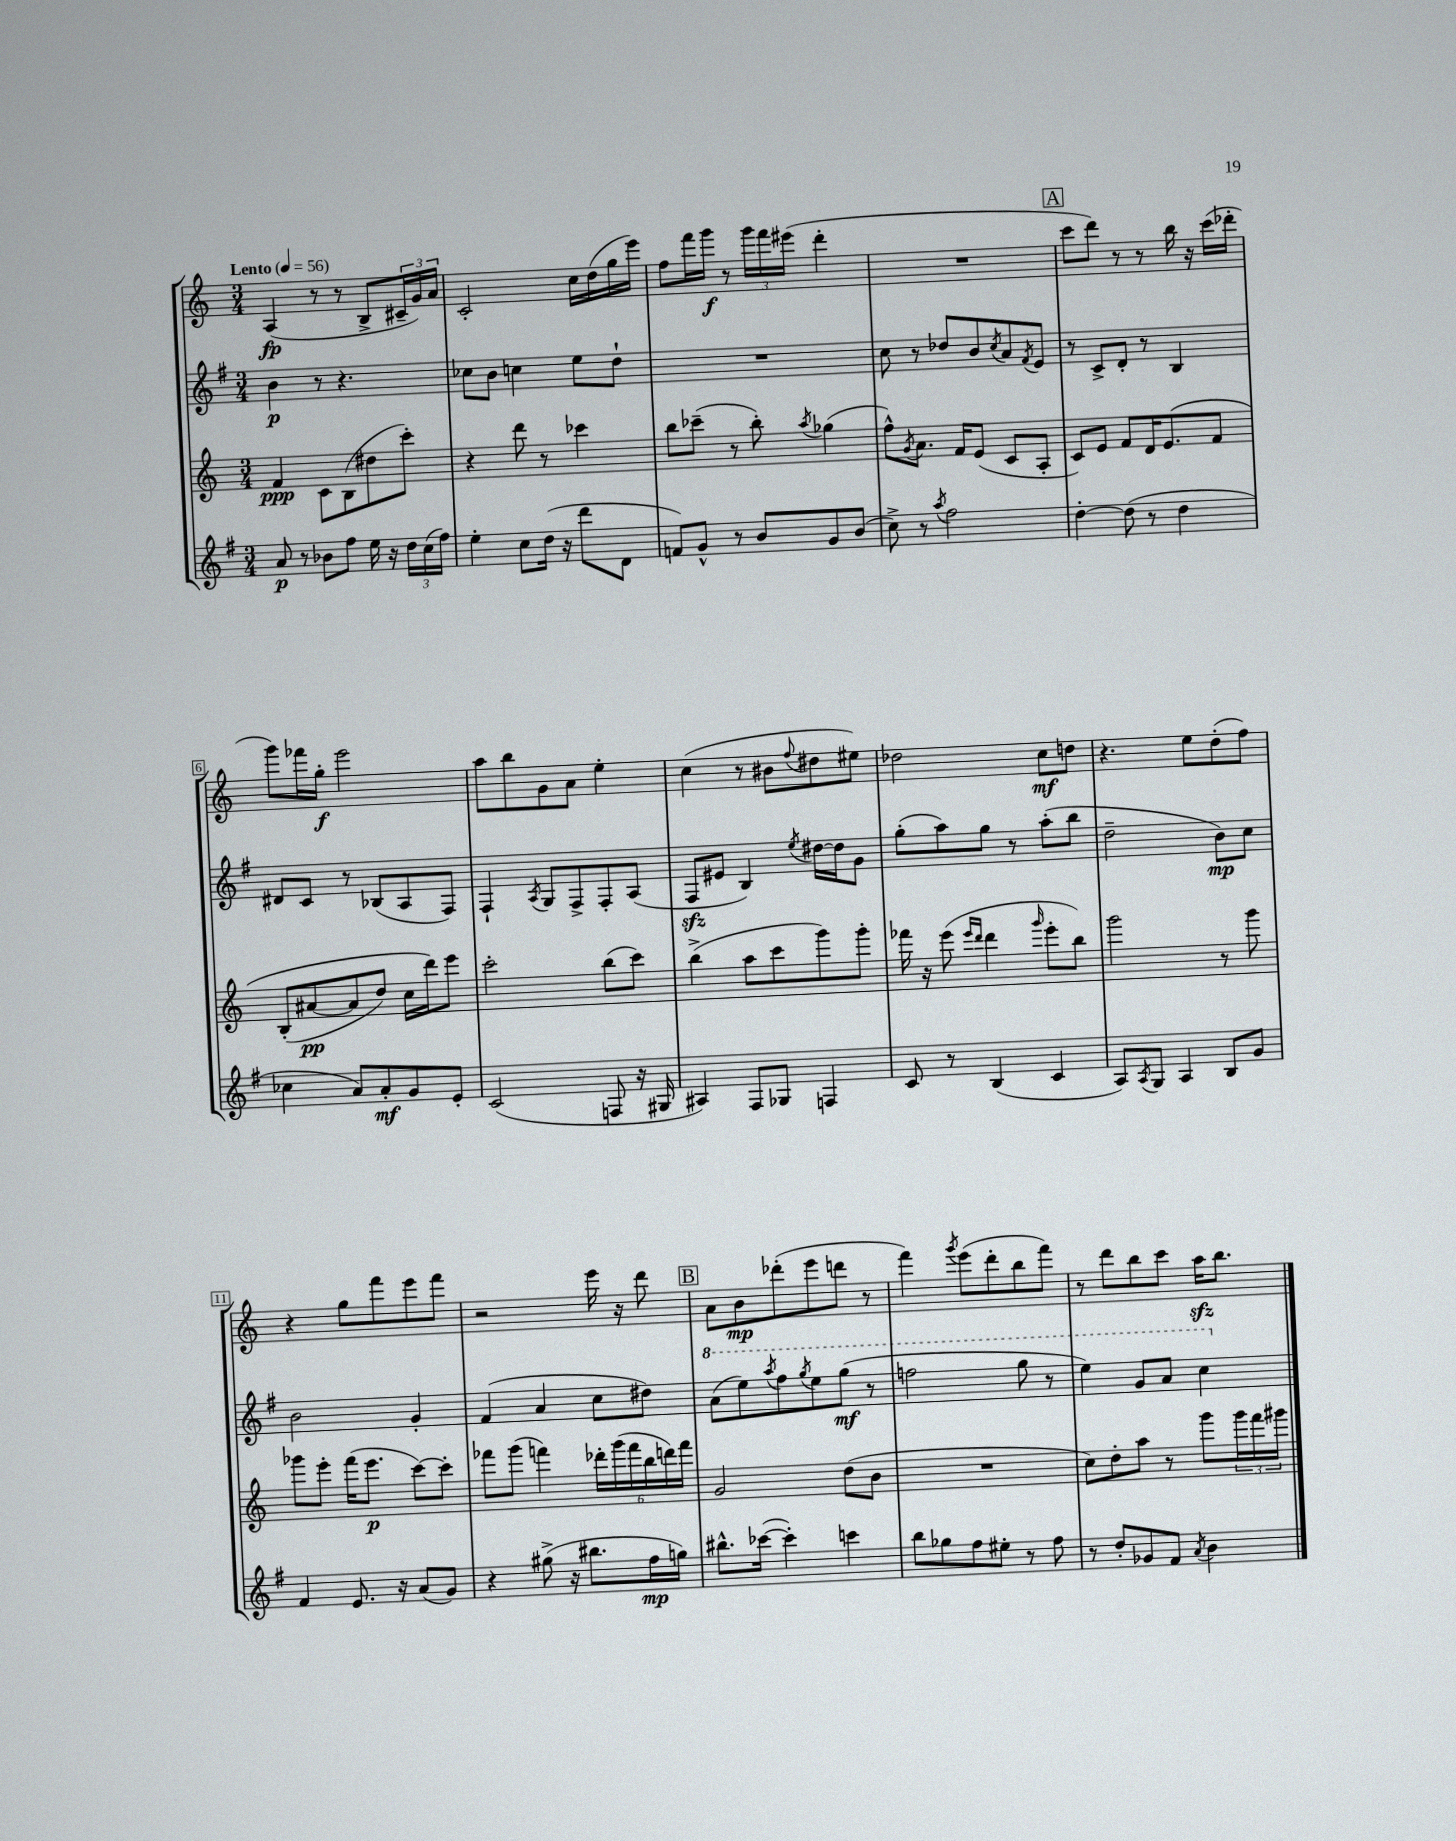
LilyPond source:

<<
\new StaffGroup <<
\new Staff = "s0" {
    \clef treble \key c \major \numericTimeSignature \time 3/4 \tempo "Lento" 4 = 56
    a4\fp( r8 r8 b8-> \tuplet 3/2 { cis'16-- g'16) a'16 } |
    c'2-. c''16 d''16( g''16 e'''16) |
    f''8 f'''16 g'''16\f r8 \tuplet 3/2 { g'''16 f'''16 eis'''16( } d'''4-. |
    R2. |
    \mark \markup { \box "A" } c'''8 d'''8) r8 r8 b''16 r16 c'''16( des'''16-. |
    g'''8) fes'''16 g''16-.\f e'''2 |
    a''8 b''8 g'8 a'8 e''4-. |
    c''4( r8 bis'8 \appoggiatura { f''8 } dis''8 eis''8) |
    des''2 c''8\mf d''8 |
    r4. e''8 d''8-.( f''8) |
    r4 g''8 f'''8 e'''8 f'''8 |
    r2 e'''16 r16 d'''8 |
    \mark \markup { \box "B" } a'8 b'8\mp des'''8-.( e'''8 d'''8 r8 |
    f'''4) \acciaccatura { g'''8 } e'''8( d'''8-. b''8 f'''8) |
    r8 d'''8 b''8 c'''8 a''16\sfz b''8. \bar "|." |
}
\new Staff = "s1" {
    \clef treble \key g \major \numericTimeSignature \time 3/4
    b'4\p r8 r4. |
    ces''8 b'8 c''4 e''8 d''8-! |
    R2. |
    c''8 r8 des''8 b'8 \acciaccatura { c''8 } a'8 \acciaccatura { fis'8 } e'8 |
    \mark \markup { \box "A" } r8 c'8-> d'8-. r8 b4 |
    dis'8 c'8 r8 bes8( a8 fis8) |
    fis4-! \acciaccatura { a8 } g8 fis8-> fis8-. a8( |
    fis8\sfz eis'8 b4) \acciaccatura { e''8 } dis''16~ dis''16 g'8 |
    g''8-.( a''8) g''8 r8 a''8-.( b''8 |
    d''2-- b'8\mp) c''8 |
    b'2 g'4-. |
    fis'4( a'4 c''8 dis''8) |
    \mark \markup { \box "B" } \ottava #1 a''8( e'''8) \acciaccatura { a'''8 } fis'''8 \acciaccatura { g'''8 } e'''8 g'''8\mf( r8 |
    f'''2 g'''8 r8 |
    e'''4) g''8 a''8 c'''4 \ottava #0 \bar "|." |
}
\new Staff = "s2" {
    \clef treble \key c \major \numericTimeSignature \time 3/4
    f'4\ppp c'8 b8( dis''8 c'''8-.) |
    r4 d'''8 r8 ces'''4 |
    b''8 ces'''8--( r8 b''8-.) \acciaccatura { a''8 } ges''4( |
    f''8-^) \acciaccatura { g'8 } a'8. f'16 e'8( c'8 a8-. |
    \mark \markup { \box "A" } c'8) e'8 f'8 d'16 e'8.\( f'8 |
    b8-.( ais'8~\pp ais'8 d''8) c''16 d'''16\) e'''8 |
    c'''2-. b''8( c'''8) |
    b''4->( a''8 c'''8 g'''8) g'''8-. |
    fes'''16 r16 e'''8( \grace { e'''16 d'''16 } d'''4 \grace { g'''16 } e'''8-. b''8) |
    g'''2 r8 g'''8 |
    ges'''8 e'''8-. f'''16( e'''8.\p c'''8~) c'''8-. |
    fes'''8 g'''8( f'''4) \tuplet 6/4 { des'''16-. g'''16( f'''16 b''16 d'''16) f'''16 } |
    \mark \markup { \box "B" } g'2 d''8( b'8 |
    R2. |
    c''8) d''8-. a''8 r8 g'''8 \tuplet 3/2 { g'''16 f'''16 gis'''16 } \bar "|." |
}
\new Staff = "s3" {
    \clef treble \key g \major \numericTimeSignature \time 3/4
    a'8\p r8 bes'8 fis''8 e''16 r16 \tuplet 3/2 { d''16 c''16( fis''16) } |
    e''4-. c''8 d''16( r16 d'''8 d'8 |
    f'8) g'8-^ r8 b'8 g'8 b'8( |
    c''8->) r8 \acciaccatura { a''8 } fis''2 |
    \mark \markup { \box "A" } d''4~-. d''8( r8 d''4 |
    ces''4 a'8) a'8-.\mf g'8 e'8-. |
    c'2( f8 r16 gis16 |
    ais4) fis8 ges8 f4 |
    c'8 r8 b4( c'4 |
    a8) \acciaccatura { a8 } g8 a4 b8 g'8 |
    fis'4 e'8. r16 a'8( g'8) |
    r4 gis''8->( r16 bis''8. fis''16\mp g''16) |
    \mark \markup { \box "B" } bis''8.-^ ces'''16~( ces'''4-.) c'''4 |
    b''8 ges''8 fis''8 eis''8-. r8 fis''8 |
    r8 d''8-. ges'8 fis'8 \acciaccatura { a'8 } b'4 \bar "|." |
}
>>
>>
\layout { \context { \Score \override BarNumber.stencil = #(make-stencil-boxer 0.1 0.3 ly:text-interface::print) } }
